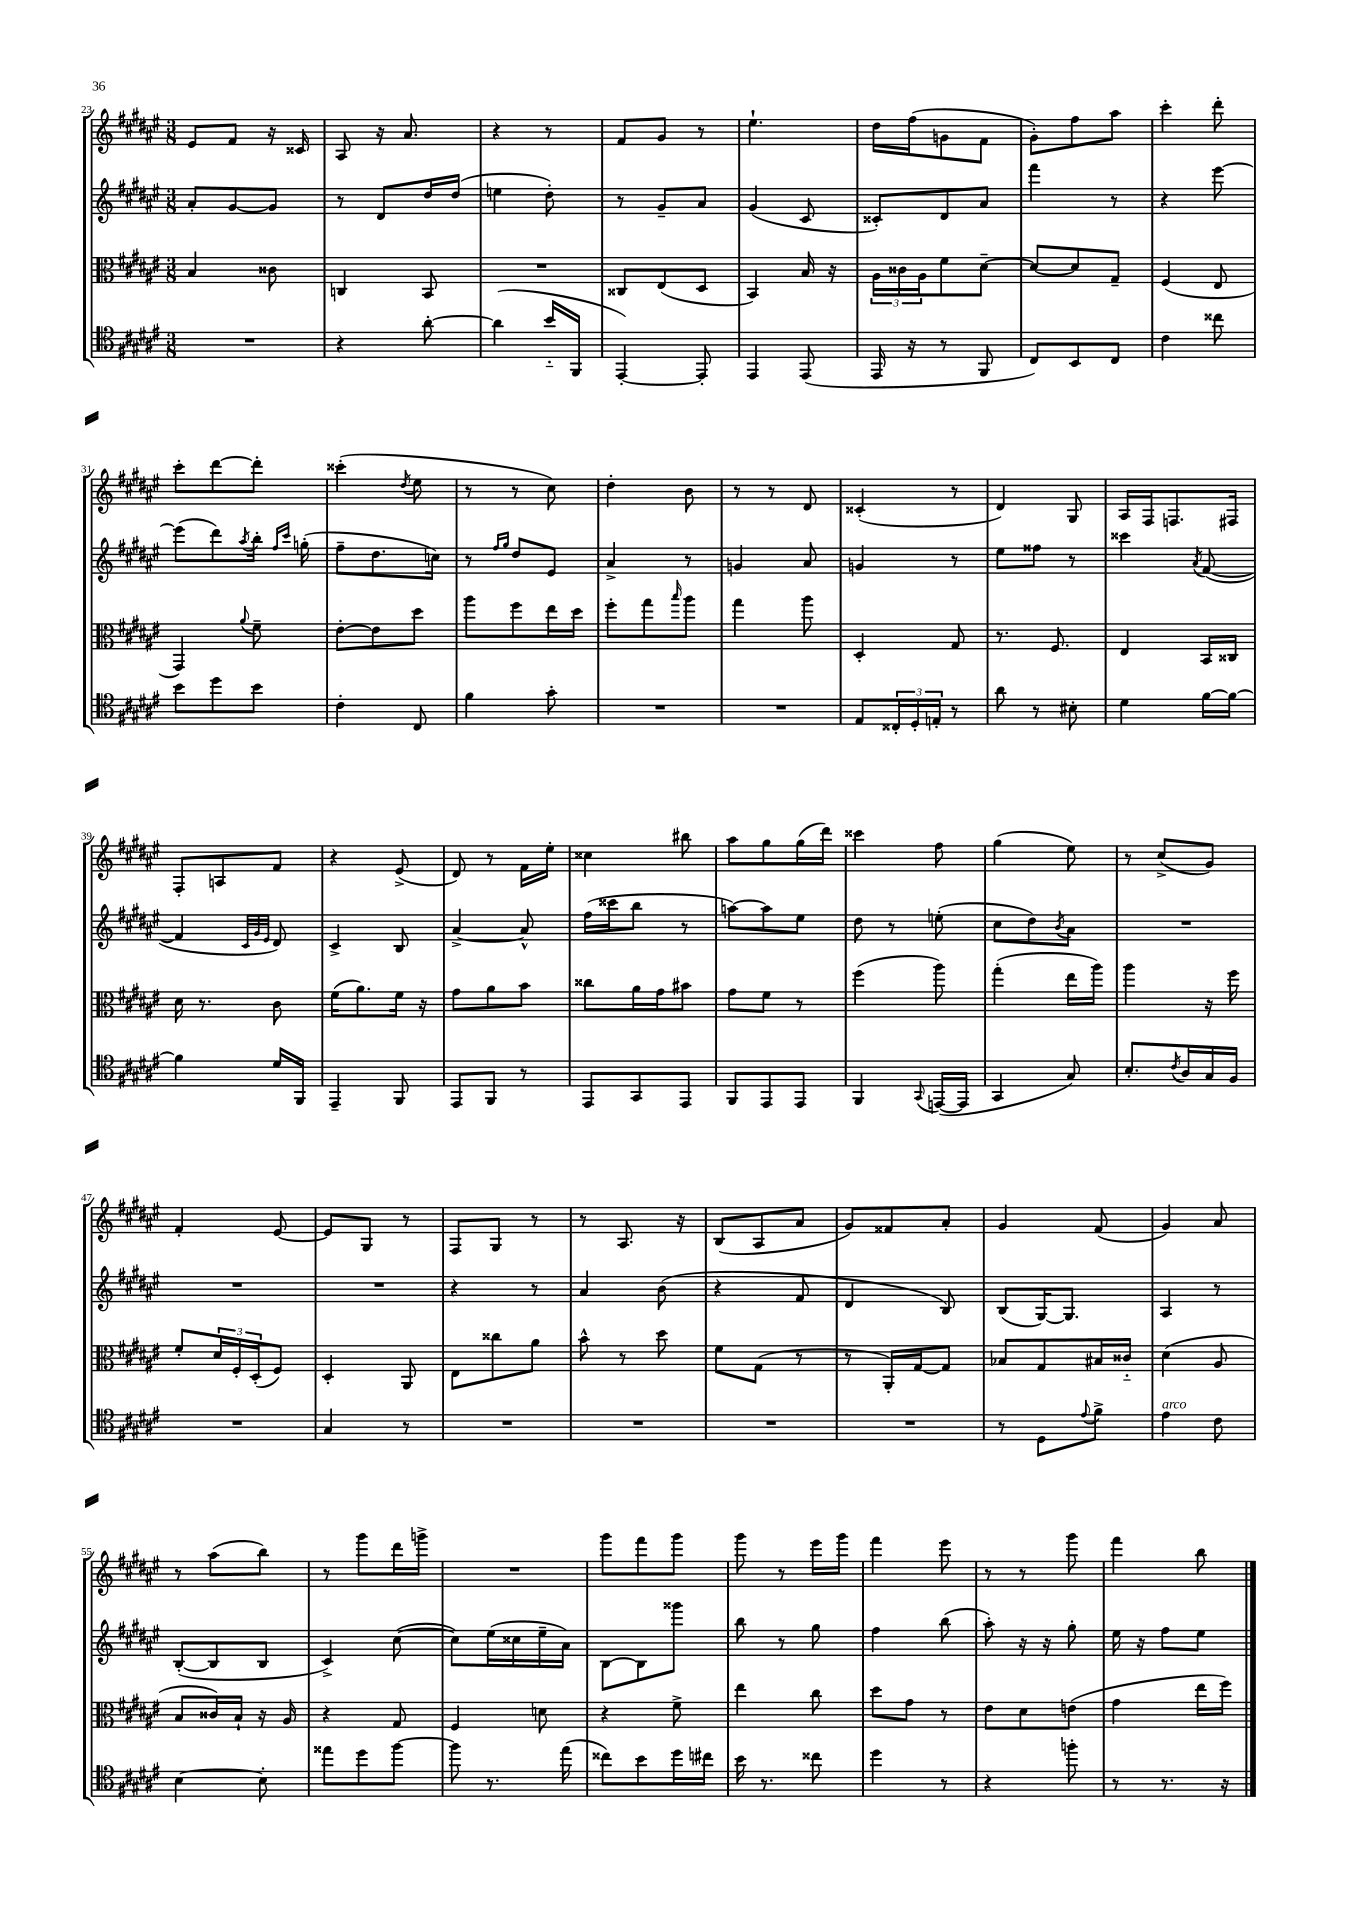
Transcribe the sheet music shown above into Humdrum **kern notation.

**kern	**kern	**kern	**kern
*part4	*part3	*part2	*part1
*staff4	*staff3	*staff2	*staff1
*clefC4	*clefC3	*clefG2	*clefG2
*k[f#c#g#d#a#e#]	*k[f#c#g#d#a#e#]	*k[f#c#g#d#a#e#]	*k[f#c#g#d#a#e#]
*M3/8	*M3/8	*M3/8	*M3/8
=23	=23	=23	=23
4.r	4B/	8a#'/L	8e#/L
.	.	[8g#/	8f#/J
.	8c##X\	8g#/J]	16r
.	.	.	16c##X/
=24	=24	=24	=24
4r	4Cn/	8r	8A#/
.	.	8d#/L	16r
.	.	.	8.a#/
[8a#'\	8BB/	16dd#/L	.
.	.	(16dd#/JJ	.
=25	=25	=25	=25
(4a#\]	4.r	4een\	4r
16b/LL	.	8dd#'\)	8r
16FF#/JJ	.	.	.
=26	=26	=26	=26
[4EE#'/)	8C##X/L	8r	8f#/L
.	(8E#/	8g#~/L	8g#/J
8EE#'/]	8D#/J	8a#/J	8r
=27	=27	=27	=27
4EE#/	4BB/)	(4g#/	4.ee#`\
(8EE#/	16B/	8c#/	.
.	16r	.	.
=28	=28	=28	=28
16EE#/	24A#\LL	8c##X'/L)	16dd#\LL
.	24c##X\	.	.
16r	.	.	(16ff#\J
.	24A#\J	.	.
8r	8f#\	8d#/	8gn\
8FF#/	[8d#~\J	8a#/J	8f#\J
=29	=29	=29	=29
8C#/L)	8d#/L_	4fff#\	8g#'\L)
8BB/	8d#/]	.	8ff#\
8C#/J	8G#~/J	8r	8aa#\J
=30	=30	=30	=30
4c#\	(4F#/	4r	4ccc#'\
8cc##X\	8E#/	[8eee#\	8ddd#'\
!!LO:LB:g=z
=31	=31	=31	=31
8b\L	4GG#/)	(8eee#\L]	8ccc#'\L
8dd#\	.	8ddd#\)	[8ddd#\
.	8qqa#/	8qaa#/	.
8b\J	8f#~\	16bb'\Jk	8ddd#'\J]
.	.	16qqff#/LL	.
.	.	16qqccc#/JJ	.
.	.	(16ggn'\	.
=32	=32	=32	=32
4c#'\	[8e#'\L	8ff#~\L	(4ccc##X'\
.	8e#\]	8.dd#\	.
.	.	.	8qdd#/
8C#/	8dd#\J	.	8ee#\
.	.	16ccn\Jk)	.
=33	=33	=33	=33
4f#\	8aa#\L	8r	8r
.	.	16qqff#/LL	.
.	.	16qqgg#/JJ	.
.	8ff#\	8dd#/L	8r
8g#'\	16ee#\L	8e#/J	8cc#\)
.	16dd#\JJ	.	.
=34	=34	=34	=34
4.r	8ff#'\L	4a#^/	4dd#'\
.	8gg#\	.	.
.	16qqbb/	.	.
.	8aa#\J	8r	8b\
=35	=35	=35	=35
4.r	4gg#\	4gn/	8r
.	.	.	8r
.	8aa#\	8a#/	8d#/
=36	=36	=36	=36
8E#/L	4D#'/	4gn/	(4c##X'/
24C##X'/L	.	.	.
24D#'/	.	.	.
24En'/JJ	.	.	.
8r	8G#/	8r	8r
=37	=37	=37	=37
8a#\	8.r	8ee#\L	4d#/)
8r	.	8ff##X\J	.
.	8.F#/	.	.
8B#X'\	.	8r	8G#/
=38	=38	=38	=38
4d#\	4E#/	4ccc##X\	16A#/LL
.	.	.	16F#/J
.	.	.	8.Fn/
.	.	8qa#/	.
[16f#\LL	16BB/LL	([8f#/	.
16f#\JJ_	16C##X/JJ	.	16F#X/Jk
!!LO:LB:g=z
=39	=39	=39	=39
4f#\]	16d#\	4f#/]	8F#'/L
.	8.r	.	.
.	.	.	8An/
.	.	32qqc#/LLL	.
.	.	32qqg#/	.
.	.	32qqe#/JJJ	.
16d#/LL	8c#\	8d#/)	8f#/J
16FF#/JJ	.	.	.
=40	=40	=40	=40
4EE#~/	(16f#\KL	4c#^/	4r
.	8.a#\)	.	.
8FF#/	16f#\Jk	8B/	(8e#^/
.	16r	.	.
=41	=41	=41	=41
8EE#/L	8g#\L	[4a#^/	8d#/)
8FF#/J	8a#\	.	8r
8r	8b\J	8a#^^/]	16f#\LL
.	.	.	16ee#'\JJ
=42	=42	=42	=42
8EE#/L	8cc##X\L	(16ff#\LL	4cc##X\
.	.	16ccc##X\J	.
8GG#/	16a#\L	8bb\J	.
.	16g#\J	.	.
8EE#/J	8b#X\J	8r	8bb#X\
=43	=43	=43	=43
8FF#/L	8g#\L	[8aan\L)	8aa#\L
8EE#/	8f#\J	8aa\]	8gg#\
8EE#/J	8r	8ee#\J	(16gg#\L
.	.	.	16ddd#\JJ)
=44	=44	=44	=44
4FF#/	(4ff#\	8dd#\	4ccc##X\
.	.	8r	.
8qqGG#/	.	.	.
([16EEn/LL	8aa#\)	(8een'\	8ff#\
16EE/JJ]	.	.	.
=45	=45	=45	=45
4GG#/	(4gg#'\	8cc#\L	(4gg#\
.	.	8dd#\)	.
.	.	8qb/	.
8G#/)	16ee#\LL	8a#\J	8ee#\)
.	16aa#\JJ)	.	.
=46	=46	=46	=46
8.B'/L	4aa#\	4.r	8r
.	.	.	(8cc#^/L
8qc#/	.	.	.
16A#/L	.	.	.
16G#/	16r	.	8g#/J)
16F#/JJ	16ff#\	.	.
!!LO:LB:g=z
=47	=47	=47	=47
4.r	8f#'/L	4.r	4f#'/
.	24d#/L	.	.
.	24F#'/	.	.
.	(24D#'/J	.	.
.	8F#/J)	.	[8e#/
=48	=48	=48	=48
4G#/	4D#'/	4.r	8e#/L]
.	.	.	8G#/J
8r	8AA#/	.	8r
=49	=49	=49	=49
4.r	8E#\L	4r	8F#/L
.	8cc##X\	.	8G#/J
.	8a#\J	8r	8r
=50	=50	=50	=50
4.r	8b^^\	4a#/	8r
.	8r	.	8.A#/
.	8dd#\	(8b\	.
.	.	.	16r
=51	=51	=51	=51
4.r	8f#\L	4r	(8B/L
.	(8G#\J	.	8A#/
.	8r	8f#/	8a#/J
=52	=52	=52	=52
4.r	8r	4d#/	8g#/L)
.	16AA#'/LL)	.	8f##X/
.	[16G#/J	.	.
.	8G#/J]	8B/)	8a#'/J
=53	=53	=53	=53
8r	8B-X/L	(8B/L	4g#/
8D#\L	8G#/	[16G#/K)	.
.	.	8.G#/J]	.
8qqe#/	.	.	.
8f#^\J	16B#X/L	.	(8f#/
.	16c##X/JJ	.	.
=54	=54	=54	=54
!LO:TX:a:i:t=arco	!	!	!
4e#\	(4d#\	4A#/	4g#/)
8c#\	8A#/	8r	8a#/
!!LO:LB:g=z
=55	=55	=55	=55
[4B\	8B/L	([8B'/L	8r
.	16c##X/L)	8B/]	(8aa#\L
.	16B`/JJ	.	.
8B'\]	16r	8B/J	8bb\J)
.	16A#/	.	.
=56	=56	=56	=56
8ee##X\L	4r	4c#^/)	8r
8dd#\	.	.	8ggg#\L
[8ff#\J	8G#/	([8cc#\	16ddd#\L
.	.	.	16gggn^\JJ
=57	=57	=57	=57
8ff#\]	4F#/	8cc#\L])	4.r
8.r	.	(16ee#\L	.
.	.	16cc##X\	.
.	8dn\	16ee#~\	.
(16ee#\	.	16a#\JJ)	.
=58	=58	=58	=58
8cc##X\L)	4r	[8B\L	8ggg#\L
8b\	.	8B\]	8fff#\
16dd#\L	8f#^\	8ggg##X\J	8ggg#\J
16cc#X\JJ	.	.	.
=59	=59	=59	=59
16b\	4ee#\	8bb\	8ggg#\
8.r	.	.	.
.	.	8r	8r
8cc##X\	8cc#\	8gg#\	16eee#\LL
.	.	.	16ggg#\JJ
=60	=60	=60	=60
4dd#\	8dd#\L	4ff#\	4fff#\
.	8g#\J	.	.
8r	8r	(8bb\	8eee#\
=61	=61	=61	=61
4r	8e#\L	8aa#'\)	8r
.	8d#\	16r	8r
.	.	16r	.
8ffn'\	(8en\J	8gg#'\	8ggg#\
=62	=62	=62	=62
8r	4g#\	16ee#\	4fff#\
.	.	16r	.
8.r	.	8ff#\L	.
.	16ee#\LL	8ee#\J	8bb\
16r	16ff#\JJ)	.	.
==	==	==	==
*-	*-	*-	*-
